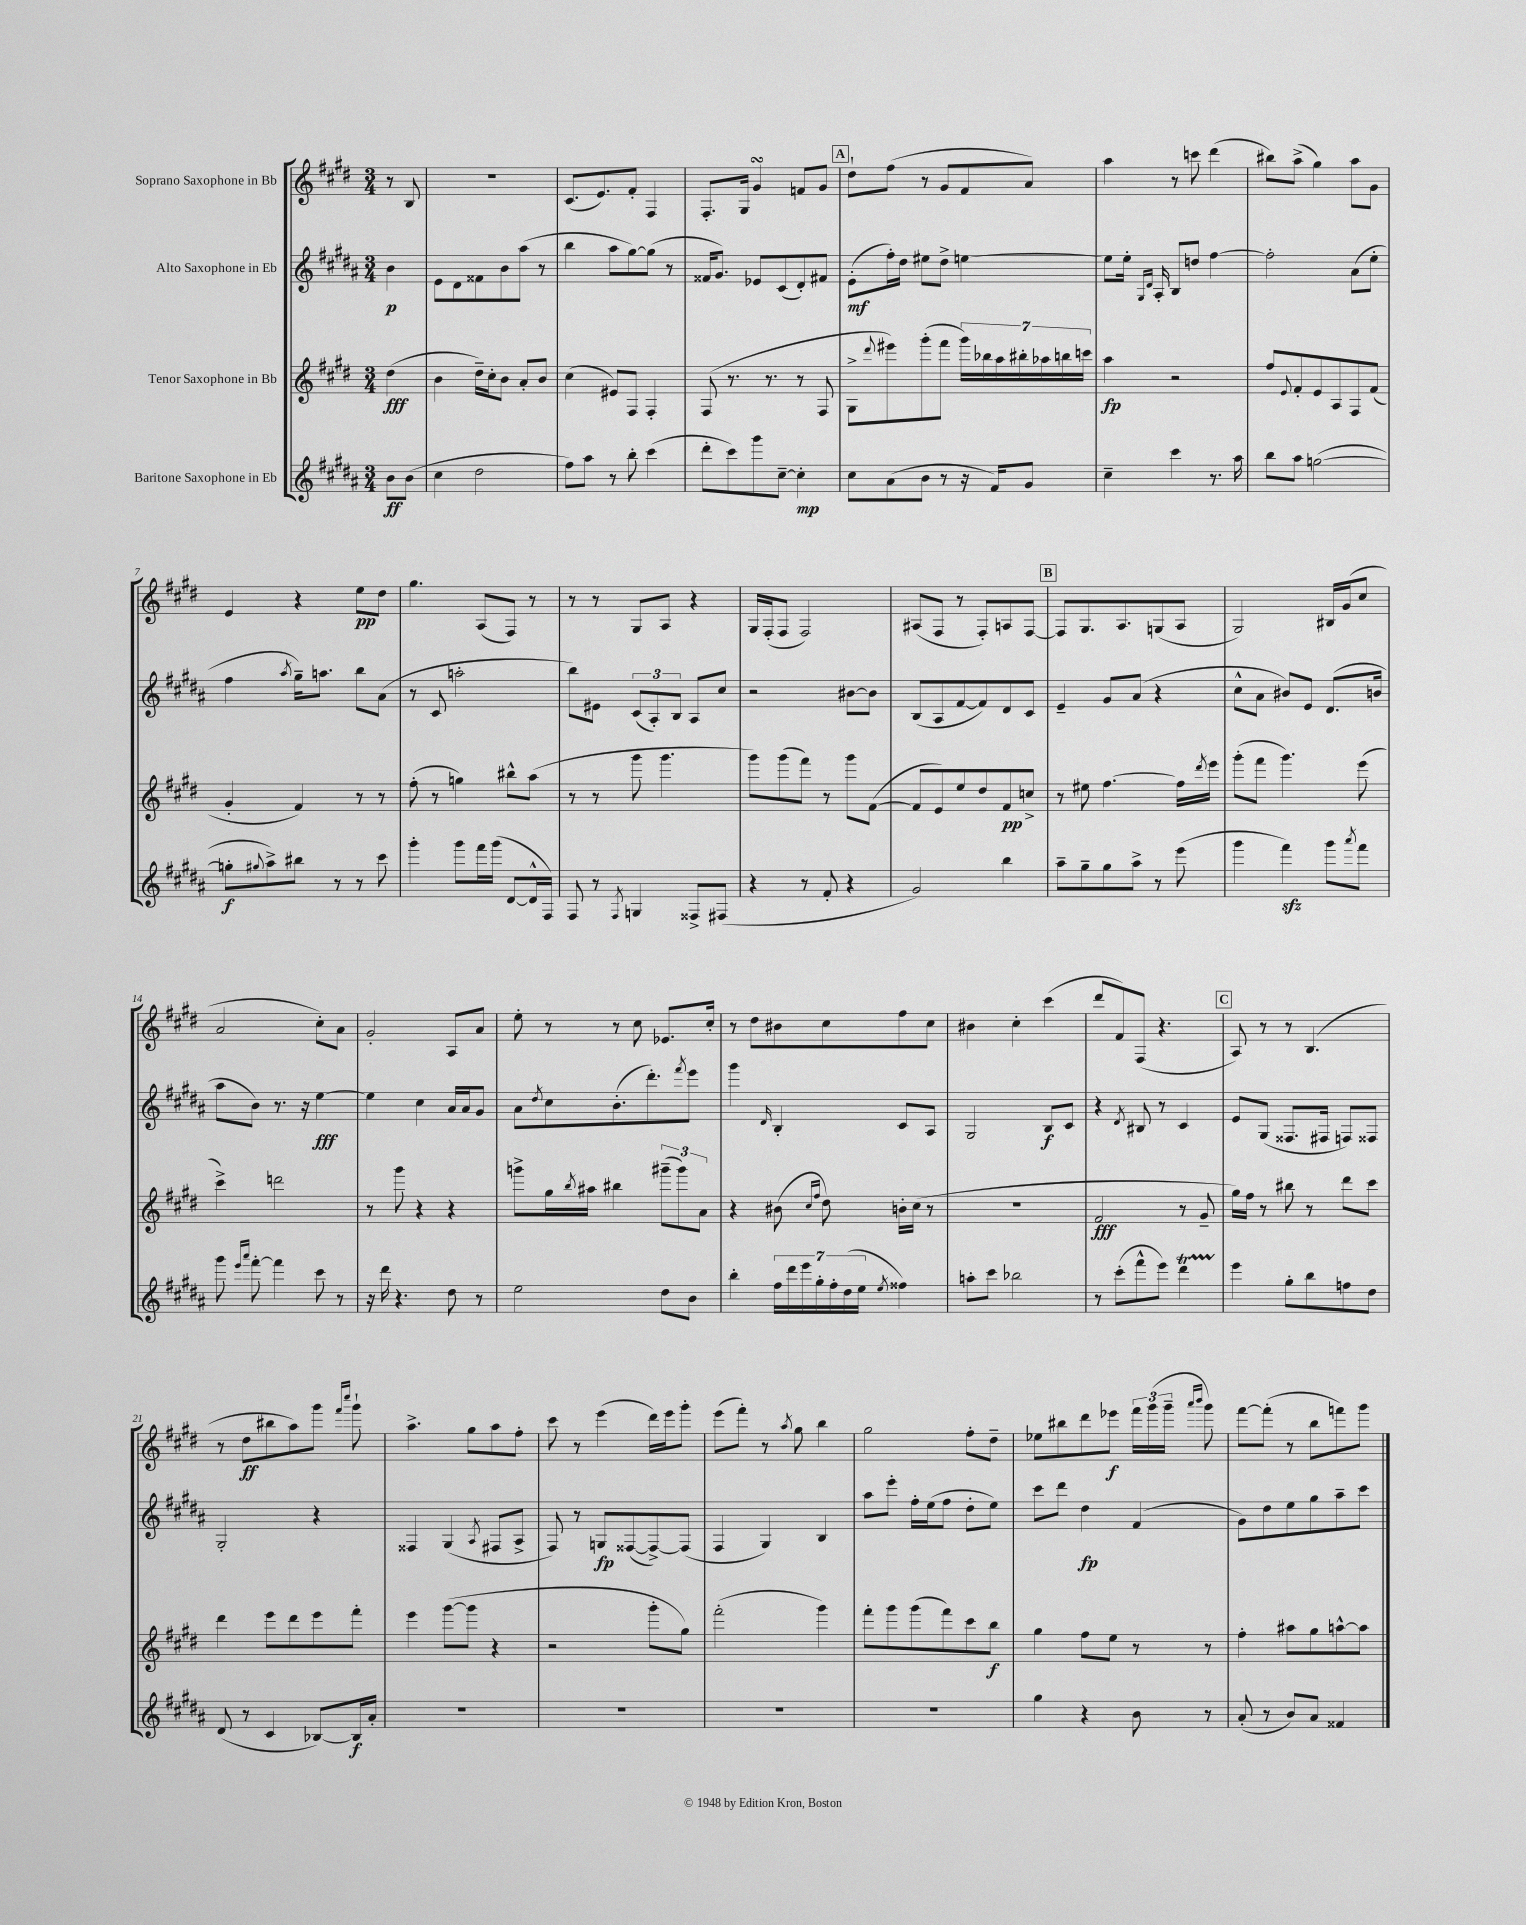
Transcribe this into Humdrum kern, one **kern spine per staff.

**kern	**dynam	**kern	**dynam	**kern	**dynam	**kern	**dynam
*part4	*part4	*part3	*part3	*part2	*part2	*part1	*part1
*staff4	*staff4	*staff3	*staff3	*staff2	*staff2	*staff1	*staff1
*I"Baritone Saxophone in Eb	*	*I"Tenor Saxophone in Bb	*	*I"Alto Saxophone in Eb	*	*I"Soprano Saxophone in Bb	*
*clefG2	*	*clefG2	*	*clefG2	*	*clefG2	*
*k[f#c#g#d#a#]	*	*k[f#c#g#d#]	*	*k[f#c#g#d#a#]	*	*k[f#c#g#d#]	*
*M3/4	*	*M3/4	*	*M3/4	*	*M3/4	*
=	=	=	=	=	=	=	=
8b\L	ff	(4dd#\	fff	4b\	p	8r	.
(8b\J	.	.	.	.	.	8B/	.
=1	=1	=1	=1	=1	=1	=1	=1
4cc#\	.	4b\	.	8e\L	.	2.r	.
.	.	.	.	8d#\	.	.	.
2dd#\	.	16dd#~\LL)	.	8f##X\	.	.	.
.	.	16cc#'\J	.	.	.	.	.
.	.	8b\J	.	8b\	.	.	.
.	.	8a'/L	.	(8aa#\J	.	.	.
.	.	8b/J	.	8r	.	.	.
=2	=2	=2	=2	=2	=2	=2	=2
8ff#\L)	.	(4cc#\	.	4bb\	.	(8.c#/L	.
8aa#\J	.	.	.	.	.	.	.
.	.	.	.	.	.	8.e/)	.
8r	.	8e#X/L)	.	8aa#\L	.	.	.
8bb'\	.	8F#/J	.	[8gg#\)	.	8f#'/J	.
(4ccc#\	.	4F#'/	.	(8gg#\J]	.	4F#/	.
.	.	.	.	8r	.	.	.
=3	=3	=3	=3	=3	=3	=3	=3
8ddd#'\L	.	(8F#/	.	16f##X/KL	.	8.F#'/L	.
.	.	.	.	8.g#/J)	.	.	.
8ccc#\)	.	8.r	.	.	.	.	.
.	.	.	.	.	.	16G#/Jk	.
8ggg#\	.	.	.	8e-X/L	.	4g#sSsS/	.
.	.	8.r	.	.	.	.	.
[8cc#~\J	.	.	.	(8c#/	.	.	.
4cc#'\]	mp	8r	.	8d#'/)	.	8fn/L	.
.	.	8F#/	.	8f#X/J	.	8g#/J	.
!!LO:REH:place=s1:t=A
=4	=4	=4	=4	=4	=4	=4	=4
8cc#\L	.	8G#^\L	.	(8e'\L	mf	8dd#`\L	.
.	.	8qqddd#/	.	.	.	.	.
(8a#\	.	8eee#X\)	.	16ff#'\L)	.	(8ff#\J	.
.	.	.	.	16dd#\JJ	.	.	.
8b\J	.	(8ggg#'\	.	8ee#X\L	.	8r	.
8r	.	8fff#\J	.	8dd#^\J	.	8g#/L	.
16r	.	28ggg#\LL)	.	[4een\	.	8f#/	.
.	.	28bb-X\	.	.	.	.	.
16f#/KL)	.	.	.	.	.	.	.
.	.	28aa\	.	.	.	.	.
.	.	28bb#X'\	.	.	.	.	.
8g#/J	.	.	.	.	.	8a/J)	.
.	.	28aa-X\	.	.	.	.	.
.	.	28bbn\	.	.	.	.	.
.	.	28cccn\JJ	.	.	.	.	.
=5	=5	=5	=5	=5	=5	=5	=5
4cc#~\	.	4aa\	fp	8ee\L]	.	4aa\	.
.	.	.	.	16ee'\Jk	.	.	.
.	.	.	.	16qqG#/LL	.	.	.
.	.	.	.	16qqd#/JJ	.	.	.
.	.	.	.	16A#'/	.	.	.
4ccc#\	.	2r	.	8B/L	.	8r	.
.	.	.	.	8ddn/J	.	8cccn\	.
8.r	.	.	.	[4ff#\	.	(4ddd#\	.
16aa#\	.	.	.	.	.	.	.
=6	=6	=6	=6	=6	=6	=6	=6
8bb\L	.	8ff#/L	.	2ff#'\]	.	8bb#X\L)	.
.	.	8qqe/	.	.	.	.	.
8aa#\J	.	8f#'/	.	.	.	(8aa^\J	.
([2ggn\	.	8e/	.	.	.	4gg#\)	.
.	.	8A/	.	.	.	.	.
.	.	8F#/	.	(8a#\L	.	8aa\L	.
.	.	(8f#/J	.	8ee'\J	.	8g#\J	.
!!LO:LB:g=z
=7	=7	=7	=7	=7	=7	=7	=7
8ggn'\L]	f	4g#'/	.	4ff#\	.	4e/	.
8qqgg#X/	.	.	.	.	.	.	.
8aa#^\)	.	.	.	.	.	.	.
.	.	.	.	8qaa#/	.	.	.
8bb#X\J	.	4f#/)	.	16gg#~\KL)	.	4r	.
.	.	.	.	8.aan\J	.	.	.
8r	.	.	.	.	.	.	.
8r	.	8r	.	8bb\L	.	8ee\L	pp
8ccc#\	.	8r	.	(8a#\J	.	8dd#\J	.
=8	=8	=8	=8	=8	=8	=8	=8
4ggg#'\	.	(8ff#'\	.	8r	.	4.gg#\	.
.	.	8r	.	8c#/	.	.	.
8ggg#\L	.	4ggn\)	.	2aan'\	.	.	.
16fff#\L	.	.	.	.	.	(8A/L	.
(16ggg#\JJ	.	.	.	.	.	.	.
[8d#/L	.	8bb#X^^\L	.	.	.	8F#/J)	.
16d#^^/L]	.	(8aa\J	.	.	.	8r	.
16F#/JJ)	.	.	.	.	.	.	.
=9	=9	=9	=9	=9	=9	=9	=9
8F#/	.	8r	.	8bb\L)	.	8r	.
8r	.	8r	.	8e#X\J	.	8r	.
8qF#/	.	.	.	.	.	.	.
4Gn/	.	8ggg#\	.	(12c#/L	.	8G#/L	.
.	.	.	.	12A#'/)	.	.	.
.	.	4.ggg#\	.	.	.	8A/J	.
.	.	.	.	12B/J	.	.	.
8F##X^/L	.	.	.	8A#/L	.	4r	.
(8F#X/J	.	.	.	8cc#/J	.	.	.
=10	=10	=10	=10	=10	=10	=10	=10
4r	.	8ggg#\L)	.	2r	.	16G#/LL	.
.	.	.	.	.	.	(16F#'/J	.
.	.	(8ggg#\	.	.	.	8F#/J	.
8r	.	8fff#\J)	.	.	.	2F#/)	.
8f#'/	.	8r	.	.	.	.	.
4r	.	8ggg#\L	.	[8b#X\L	.	.	.
.	.	([8f#\J	.	8b#\J]	.	.	.
=11	=11	=11	=11	=11	=11	=11	=11
2g#/)	.	8f#/L]	.	(8B/L	.	(8A#X/L	.
.	.	8e/)	.	8A#/	.	8F#/J	.
.	.	8ee/	.	[8f#/	.	8r	.
.	.	8dd#/	.	8f#/])	.	8F#'/L)	.
4bb\	.	8f#/	pp	8d#/	.	8An/	.
.	.	8ccn^/J	.	8c#/J	.	[8F#/J	.
!!LO:REH:place=s1:t=B
=12	=12	=12	=12	=12	=12	=12	=12
8aa#~\L	.	8r	.	4e~/	.	8F#/L]	.
8gg#~\	.	8ee#X\	.	.	.	8.G#/	.
8gg#\	.	[4.ff#\	.	8g#/L	.	.	.
.	.	.	.	.	.	8.A/	.
8aa#^\J	.	.	.	(8a#/J	.	.	.
8r	.	.	.	4r	.	(8Gn/	.
(8eee\	.	16ff#\LL]	.	.	.	8A/J	.
.	.	8qddd#/	.	.	.	.	.
.	.	16eee\JJ	.	.	.	.	.
=13	=13	=13	=13	=13	=13	=13	=13
4ggg#\	.	(8ggg#'\L	.	8cc#^^\L	.	2G#/)	.
.	.	8fff#\J	.	8a#\J	.	.	.
4fff#zz\)	.	4.ggg#\)	.	8b#X/L)	.	.	.
.	.	.	.	8e/J	.	.	.
8ggg#\L	.	.	.	(8.d#/L	.	16B#X/LL	.
.	.	.	.	.	.	(16g#/J	.
8qaaa#/	.	.	.	.	.	.	.
8fff#\J	.	(8eee\	.	.	.	8cc#/J	.
.	.	.	.	16bn/Jk	.	.	.
!!LO:LB:g=z
=14	=14	=14	=14	=14	=14	=14	=14
8ggg#\	.	4ccc#^\)	.	8aa#\L	.	2a/	.
16qqeee/LL	.	.	.	.	.	.	.
16qqaaa#/JJ	.	.	.	.	.	.	.
[8fff#'\	.	.	.	8b\J)	.	.	.
4fff#\]	.	2dddn\	.	8.r	.	.	.
.	.	.	.	16r	.	.	.
8ccc#\	.	.	.	[4ee\	fff	8cc#'\L)	.
8r	.	.	.	.	.	8a\J	.
=15	=15	=15	=15	=15	=15	=15	=15
16r	.	8r	.	4ee\]	.	2g#'/	.
16ddd#\	.	.	.	.	.	.	.
4.r	.	8ggg#\	.	.	.	.	.
.	.	4r	.	4cc#\	.	.	.
8dd#\	.	4r	.	16a#/LL	.	8A/L	.
.	.	.	.	16a#/J	.	.	.
8r	.	.	.	8g#/J	.	8a/J	.
=16	=16	=16	=16	=16	=16	=16	=16
2ee\	.	8gggn^\L	.	8a#\L	.	8ee'\	.
.	.	.	.	8qdd#/	.	.	.
.	.	16gg#\L	.	8cc#\	.	8r	.
.	.	8qbb/	.	.	.	.	.
.	.	16aa#X\JJ	.	.	.	.	.
.	.	4bb#X\	.	(8.b'\	.	8r	.
.	.	.	.	.	.	8cc#\	.
.	.	.	.	8.ddd#'\)	.	.	.
8dd#\L	.	(12ggg#X~\L	.	.	.	8.e-X/L	.
.	.	12ggg#\)	.	.	.	.	.
.	.	.	.	8qfff#/	.	.	.
8b\J	.	.	.	8eee\J	.	.	.
.	.	12a\J	.	.	.	.	.
.	.	.	.	.	.	16cc#'/Jk	.
=17	=17	=17	=17	=17	=17	=17	=17
4bb'\	.	4r	.	4ggg#\	.	8r	.
.	.	.	.	.	.	8dd#\L	.
.	.	.	.	16qqd#/	.	.	.
28ff#\LL	.	(8b#X\	.	4B'/	.	8b#X\	.
28ddd#\	.	.	.	.	.	.	.
28eee\	.	.	.	.	.	.	.
28gg#'\	.	.	.	.	.	.	.
.	.	16qqcc#/LL	.	.	.	.	.
.	.	16qqff#/JJ	.	.	.	.	.
.	.	8dd#\)	.	.	.	8cc#\	.
28ff#'\	.	.	.	.	.	.	.
(28dd#\	.	.	.	.	.	.	.
28ee\JJ	.	.	.	.	.	.	.
8qee/	.	.	.	.	.	.	.
4ff##X\)	.	16bn'\LL	.	8c#/L	.	8ff#\	.
.	.	(16cc#\JJ	.	.	.	.	.
.	.	8r	.	8A#/J	.	8cc#\J	.
=18	=18	=18	=18	=18	=18	=18	=18
8aan'\L	.	2.r	.	2G#/	.	4b#X\	.
8ccc#\J	.	.	.	.	.	.	.
2bb-X\	.	.	.	.	.	4cc#'\	.
.	.	.	.	8B/L	f	(4ccc#\	.
.	.	.	.	8c#/J	.	.	.
=19	=19	=19	=19	=19	=19	=19	=19
8r	.	2f#/	fff	4r	.	8ddd#/L	.
(8ccc#'\L	.	.	.	.	.	8f#/)	.
.	.	.	.	8qd#/	.	.	.
8fff#^^\	.	.	.	8B#X/	.	(8F#/J	.
8eee\J)	.	.	.	8r	.	4.r	.
4ddd#t\	.	8r	.	4c#/	.	.	.
.	.	8g#~/	.	.	.	.	.
!!LO:REH:place=s1:t=C
=20	=20	=20	=20	=20	=20	=20	=20
4eee\	.	16gg#\LL)	.	8e/L	.	8A/)	.
.	.	16ff#\JJ	.	.	.	.	.
.	.	8r	.	(8G#/J	.	8r	.
8gg#'\L	.	8bb#X\	.	8.F##X/L	.	8r	.
8bb\	.	8r	.	.	.	(4.B/	.
.	.	.	.	16F#X/Jk	.	.	.
8ffn\	.	8ddd#\L	.	8Fn/L)	.	.	.
8dd#\J	.	8ccc#\J	.	8F##X/J	.	.	.
!!LO:LB:g=z
=21	=21	=21	=21	=21	=21	=21	=21
(8d#/	.	4ddd#\	.	2G#'/	.	8r	.
8r	.	.	.	.	.	8dd#\L	ff
4c#/	.	8eee\L	.	.	.	8bb#X\	.
.	.	8ddd#\	.	.	.	8aa\)	.
[8B-X/L)	.	8eee\	.	4r	.	8ggg#\J	.
.	.	.	.	.	.	16qqfff#/LL	.
.	.	.	.	.	.	16qqcccc#/JJ	.
16B-/L]	f	8fff#'\J	.	.	.	8ggg#`\	.
16a#'/JJ	.	.	.	.	.	.	.
=22	=22	=22	=22	=22	=22	=22	=22
2.r	.	4eee\	.	4F##X/	.	4.aa^\	.
.	.	([8ggg#\L	.	(4G#/	.	.	.
.	.	8ggg#\J]	.	.	.	8gg#\L	.
.	.	.	.	8qA#/	.	.	.
.	.	4r	.	8F#X/L	.	8aa\	.
.	.	.	.	8A#^/J	.	8ff#'\J	.
=23	=23	=23	=23	=23	=23	=23	=23
2.r	.	2r	.	8F#/)	.	8ccc#\	.
.	.	.	.	8r	.	8r	.
.	.	.	.	8Gn/L	fp	(4eee\	.
.	.	.	.	([8F##X/	.	.	.
.	.	8ggg#'\L	.	8F##^/_)	.	16ddd#\LL)	.
.	.	.	.	.	.	16eee\J	.
.	.	8gg#\J)	.	(8F##/J]	.	8ggg#'\J	.
=24	=24	=24	=24	=24	=24	=24	=24
2.r	.	(2fff#'\	.	4F#/	.	(8eee\L	.
.	.	.	.	.	.	8fff#'\J)	.
.	.	.	.	4G#/)	.	8r	.
.	.	.	.	.	.	8qaa/	.
.	.	.	.	.	.	8gg#\	.
.	.	4ggg#\)	.	4B/	.	4bb\	.
=25	=25	=25	=25	=25	=25	=25	=25
2.r	.	8fff#'\L	.	8aa#\L	.	2gg#\	.
.	.	8ggg#\	.	8eee'\J	.	.	.
.	.	(8ggg#\	.	16ff#'\LL	.	.	.
.	.	.	.	(16ee\J	.	.	.
.	.	8fff#\)	.	8ff#\J	.	.	.
.	.	8ccc#\	.	8dd#'\L	.	8ff#'\L	.
.	.	8bb\J	f	8ee\J)	.	8dd#~\J	.
=26	=26	=26	=26	=26	=26	=26	=26
4gg#\	.	4gg#\	.	8ccc#\L	.	8ee-X\L	.
.	.	.	.	8ddd#\J	.	8bb#X\	.
4r	.	8ff#\L	.	4dd#\	fp	8ddd#\	.
.	.	8ee\J	.	.	.	8eee-X\J	f
8b\	.	8r	.	(4f#/	.	24fff#\LL	.
.	.	.	.	.	.	(24ggg#\	.
.	.	.	.	.	.	24ggg#~\JJ	.
.	.	.	.	.	.	16qqaaa/LL	.
.	.	.	.	.	.	16qqbbb/JJ	.
8r	.	8r	.	.	.	8ggg#\)	.
=27	=27	=27	=27	=27	=27	=27	=27
(8a#'/	.	4ff#'\	.	8g#\L)	.	[8fff#\L	.
8r	.	.	.	8dd#\	.	(8fff#'\J]	.
8b/L)	.	8aa#X\L	.	8ee\	.	8r	.
8a#/J	.	8gg#\	.	8gg#\	.	8bb\L	.
4f##X/	.	[8aan^^\	.	8aa#~\	.	8fffn\)	.
.	.	8aa\J]	.	8ccc#\J	.	8ggg#\J	.
==	==	==	==	==	==	==	==
*-	*-	*-	*-	*-	*-	*-	*-
